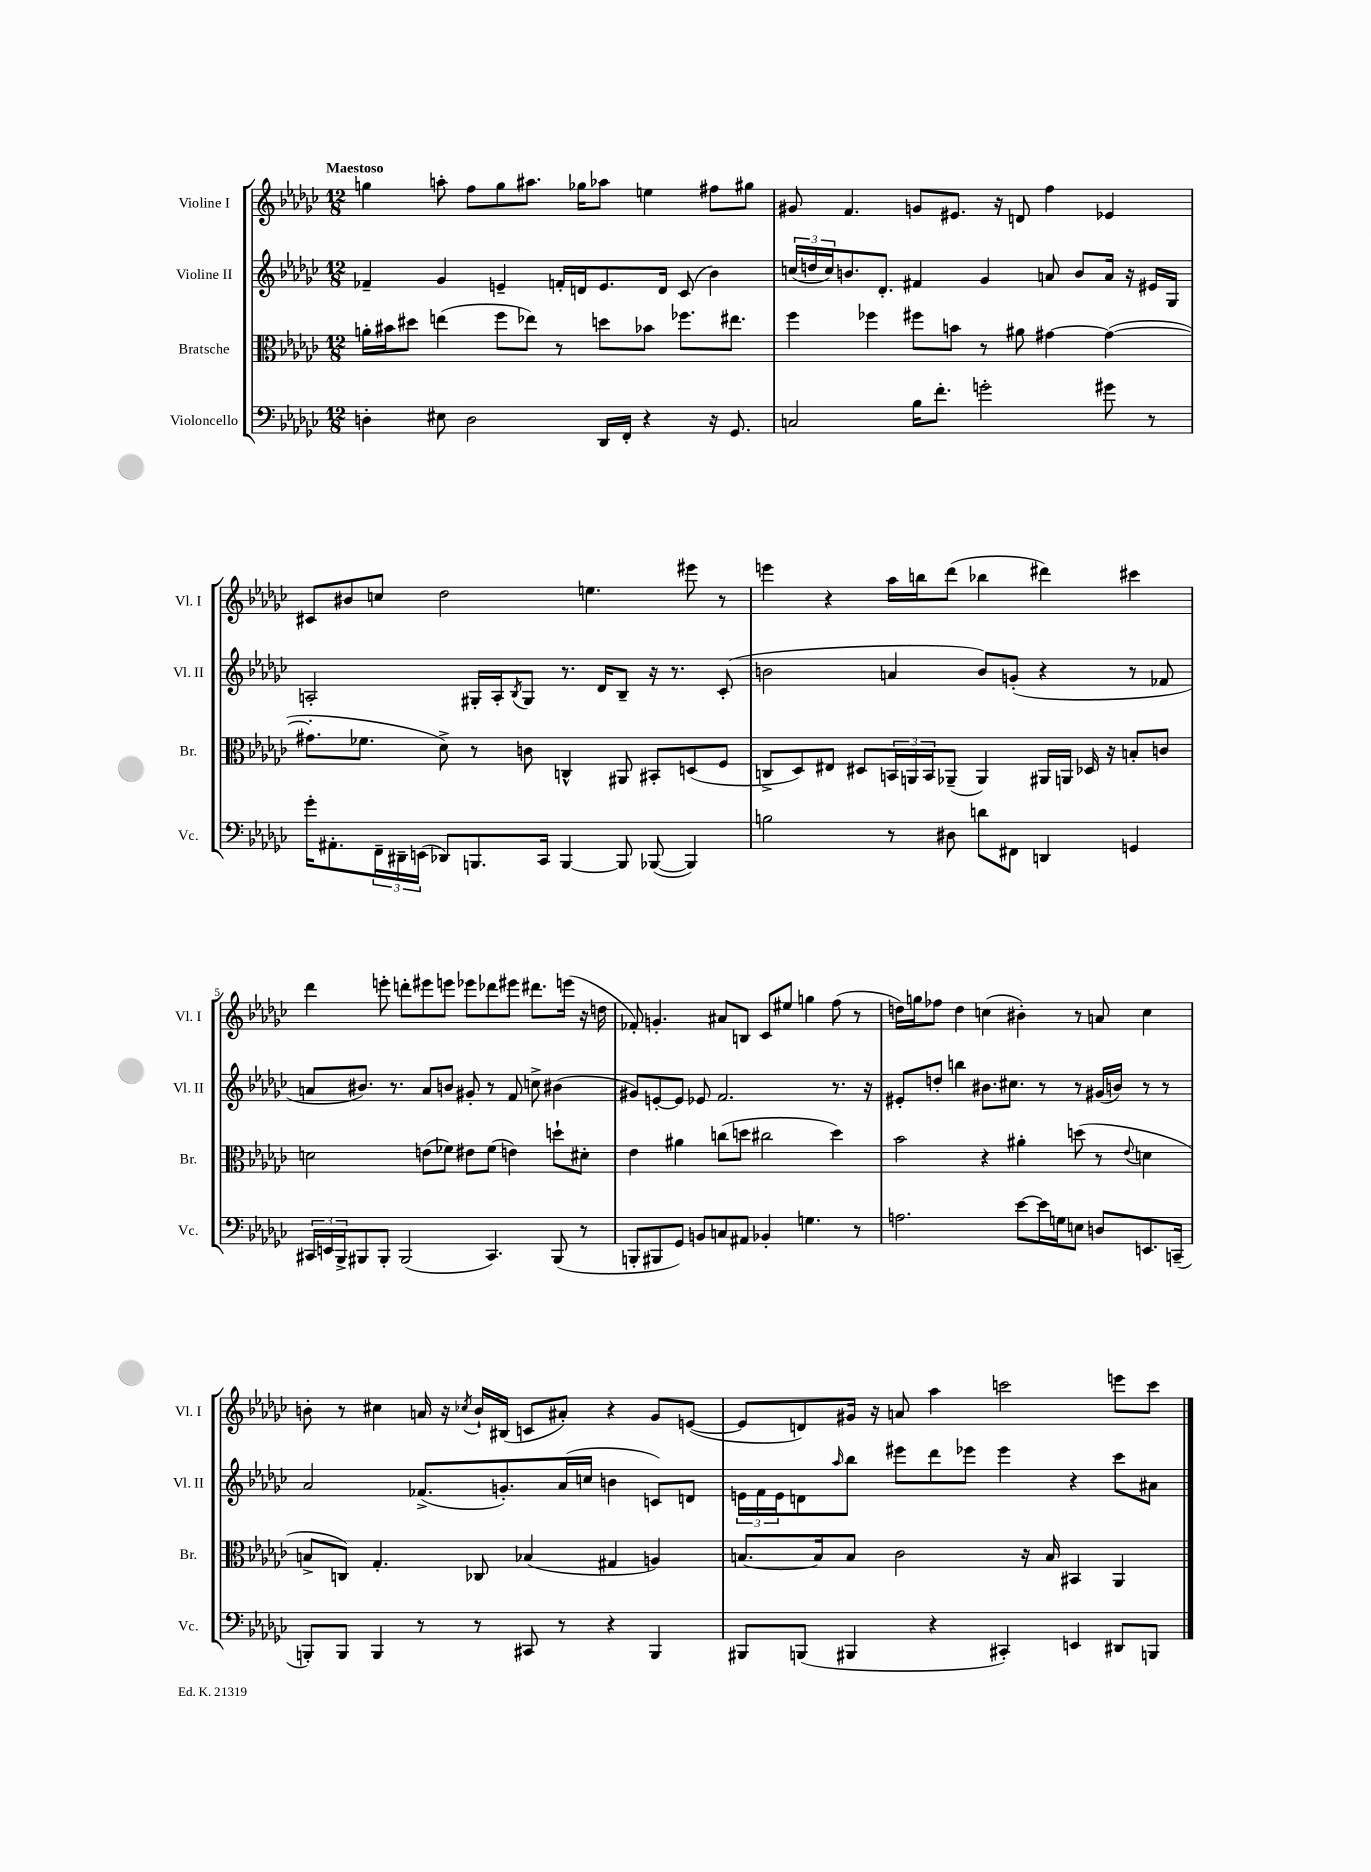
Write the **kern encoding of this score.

**kern	**kern	**kern	**kern
*part4	*part3	*part2	*part1
*staff4	*staff3	*staff2	*staff1
*I"Violoncello	*I"Bratsche	*I"Violine II	*I"Violine I
*I'Vc.	*I'Br.	*I'Vl. II	*I'Vl. I
*clefF4	*clefC3	*clefG2	*clefG2
*k[b-e-a-d-g-c-]	*k[b-e-a-d-g-c-]	*k[b-e-a-d-g-c-]	*k[b-e-a-d-g-c-]
*M12/8	*M12/8	*M12/8	*M12/8
=1	=1	=1	=1
!	!	!	!LO:TX:a:B:t=Maestoso
4Dn'\	16an'\LL	4f-X~/	4ggn\
.	16b#X\J	.	.
.	8dd#X\J	.	.
8E#X\	(4een\	4g-/	8aan'\
2D\	.	.	8ff\L
.	8ff\L	4en~/	8gg\
.	8ee-X\J)	.	8.aa#X\J
.	8r	16fn'/LL	.
.	.	16dn/J	16gg-X\KL
16DD-/LL	8ddn\L	8.e/	8aa-X\J
16FF'/JJ	.	.	.
4r	8b-X\J	.	4een\
.	.	16d/Jk	.
.	8.ff-X\L	(8c-/	.
16r	.	4b-\)	8ff#X\L
8.GG-/	8.ee#X\J	.	.
.	.	.	8gg#X\J
=2	=2	=2	=2
2Cn/	4ff\	(24ccn/LL	8g#X/
.	.	24ddn/	.
.	.	24cc/J)	.
.	.	8.bn/	4.f/
.	4ff-X\	.	.
.	.	8.d-'/J	.
16B-\KL	8ff#X\L	4f#X/	8gn/L
8.f'\J	.	.	.
.	8bn\J	.	8.e#X/J
2gn'\	8r	4g-/	.
.	.	.	16r
.	8a#X\	.	8dn/
.	[4g#X\	8an/	4ff\
.	.	8b/L	.
8g#X\	(4g#\_	16a/Jk	4e-X/
.	.	16r	.
8r	.	16e#X/LL	.
.	.	16G-/JJ	.
!!LO:LB:g=z
=3	=3	=3	=3
16g-'\KL	8.g#X'\L]	2An'/	8c#X/L
8.AA#X'\	.	.	.
.	.	.	8b#X/
.	8.f-X\J	.	.
24FF~\L	.	.	8ccn/J
24DD#X~\	.	.	.
(24EEn\JJ	.	.	.
8DD-X/L)	8d-^\)	.	2dd-\
8.BBBn/	8r	16G#X'/LL	.
.	.	16A'/J	.
.	.	8qB-/	.
.	8cn\	8G#/J	.
16CC-/Jk	.	.	.
[4BBB/	4Cn^^/	8.r	.
.	.	.	4.een\
.	.	16d-/KL	.
8BBB/]	8AA#X/	8B-~/J	.
([8BBB-X/	8BB#X'/L	16r	.
.	.	8.r	.
4BBB-/])	(8Dn/	.	8eee#X\
.	8F/J	(8c-'/	8r
=4	=4	=4	=4
2Bn\	8Cn^/L	2bn\	4eeen\
.	8D-/)	.	.
.	8E#X/J	.	4r
.	8D#X/L	.	.
8r	24BBn/L	4an/	16aa-\LL
.	24AAn/	.	.
.	.	.	16bbn\J
.	24BB/J	.	.
8D#X\	(8AA-X~/J	.	(8ddd-\J
8dn\L	4AA-/)	8b/L)	4bb-X\
8FF#X\J	.	(8gn'/J	.
4DDn/	16AA#X/LL	4r	4ddd#X\)
.	16AAn/JJ	.	.
.	16D-X/	.	.
.	16r	.	.
4GGn/	8Bn'/L	8r	4ccc#X\
.	8cn/J	8f-X/	.
!!LO:LB:g=z
=5	=5	=5	=5
24CC#X/LL	2dn\	8an/L	4ddd-\
24EEn/	.	.	.
24BBB-^/J	.	.	.
8BBB#X/	.	8.b#X/J)	.
8BBB#'/J	.	.	8eeen'\
.	.	8.r	.
(2BBB#/	.	.	8dddn'\L
.	(8en\L	8a/L	8eee#X\
.	8f-X\J)	8bn/J	8eeen\J
.	8e#X\L	8g#X'/	8eee-X\L
4.CC#/)	(8f-\J	8r	8ddd-X\
.	4en\)	8f/	8eee#X\J
.	.	8ccn^\	8.ddd#X\L
(8BBB#/	8ddn`\L	(4b#X\	.
.	.	.	(16eeen\Jk
8r	8d#X'\J	.	16r
.	.	.	16ddn\
=6	=6	=6	=6
8BBBn'/L	4e-\	8g#X/L)	8f-X'/)
8BBB#X/	.	[8en'/	4.gn'/
8GG-/J)	4a#X\	8e/J]	.
8BBn/L	.	8e-X/	.
8Cn/	(8ccn\L	2.f/	8a#X/L
8AA#X/J	8ddn\J	.	8Bn/J
4BB-X'/	2cc#X\	.	8c-/L
.	.	.	8ee#X/J
4.Gn\	.	.	4ggn\
.	4dd\)	8.r	(8ff\
8r	.	.	8r
.	.	16r	.
=7	=7	=7	=7
2.An\	2b-\	8e#X'/L	16ddn\LL)
.	.	.	16ggn\J
.	.	8ddn'/J	8ff-X\J
.	.	4bbn\	4dd\
.	4r	8.b#X\L	(4ccn\
.	.	8.cc#X\J	.
[8e-\L	4a#X'\	.	4b#X'\)
16e-\L]	.	8r	.
16Gn\J	.	.	.
8En\J	(8ddn\	8r	8r
8Dn/L	8r	(16g#X/LL	8an/
.	.	16bn/JJ)	.
.	8qqe-/	.	.
8.EEn/	4dn\	8r	4cc\
.	.	8r	.
(16CCn~/Jk	.	.	.
!!LO:LB:g=z
=8	=8	=8	=8
8BBBn'/L)	8Bn^/L	2a-/	8bn'\
8BBB/J	8Cn/J)	.	8r
4BBB/	4.G-'/	.	4cc#X\
8r	.	(8.f-X^/L	16an/
.	.	.	16r
.	.	.	8qcc-X/
8r	8C-X/	.	16b`/LL
.	.	8.gn'/)	(16B#X/JJ
8CC#X/	(4B-X/	.	8cn/L
8r	.	(16a-/L	8a#X'/J)
.	.	16ccn/JJ	.
4r	4G#X/	4bn\	4r
4BBB/	4An/)	8cn/L)	8g-/L
.	.	8dn/J	([8en/J
=9	=9	=9	=9
8BBB#X/L	[8.Bn/L	24en\LL	8e/L]
.	.	24f\	.
.	.	24e\J	.
(8BBBn/J	.	8dn\	8dn/)
.	16B/k]	.	.
.	.	16qqaa-/	.
4BBB#X/	8B/J	8bb-\J	16g#X/Jk
.	.	.	16r
.	2c-\	8eee#X\L	8an/
4r	.	8ddd-\	4aa-\
.	.	8eee-X\J	.
4CC#X'/)	.	4eee-\	2cccn\
.	16r	.	.
.	16B/	.	.
4EEn/	4BB#X/	4r	.
8DD#X/L	4AA-/	8ccc-\L	8eeen\L
8BBBn/J	.	8a#X\J	8ccc\J
==	==	==	==
*-	*-	*-	*-
